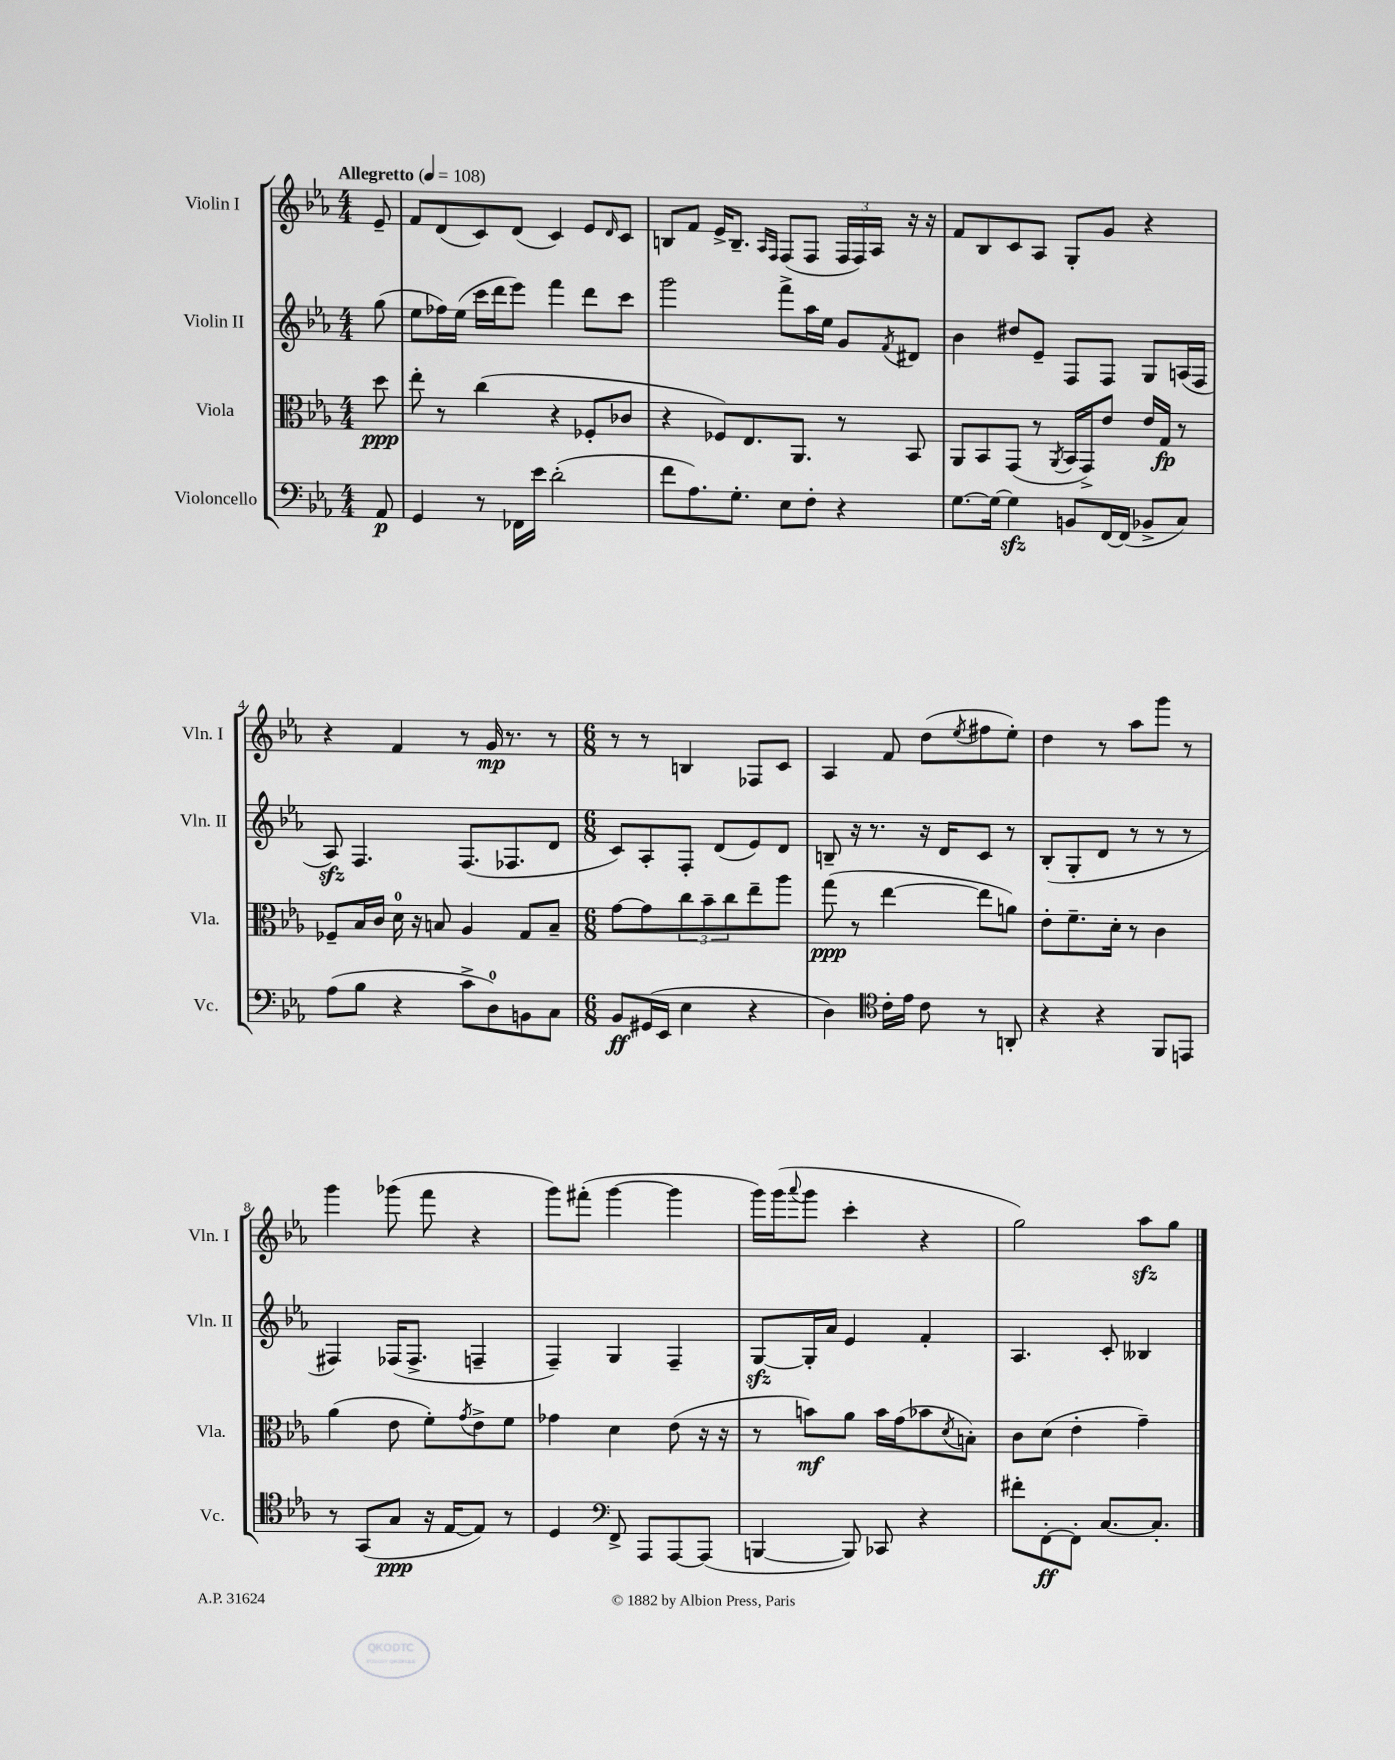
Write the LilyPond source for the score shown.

<<
\new StaffGroup <<
\new Staff = "s0" \with { instrumentName = "Violin I" shortInstrumentName = "Vln. I" } {
    \clef treble \key ees \major \numericTimeSignature \time 4/4 \partial 8 \tempo "Allegretto" 4 = 108
    ees'8-- |
    f'8 d'8( c'8) d'8( c'4) ees'8 \grace { d'16 } c'8 |
    b8 f'8 ees'16-> b8.-- \grace { aes16 f16 } f8( f8 \tuplet 3/2 { f16 f16) aes16 } r16 r16 |
    f'8 bes8 c'8 aes8 g8-. g'8 r4 |
    r4 f'4 r8 g'16\mp r8. r8 |
    \numericTimeSignature \time 6/8 r8 r8 b4 fes8 c'8 |
    aes4 f'8 d''8( \acciaccatura { ees''8 } fis''8 ees''8-.) |
    d''4 r8 aes''8 g'''8 r8 |
    g'''4 ges'''8( f'''8 r4 |
    g'''8) fis'''8-.( g'''4~ g'''4 |
    g'''16) g'''16( \appoggiatura { aes'''8 } g'''8 c'''4-. r4 |
    g''2) aes''8\sfz g''8 \bar "|." |
}
\new Staff = "s1" \with { instrumentName = "Violin II" shortInstrumentName = "Vln. II" } {
    \clef treble \key ees \major \numericTimeSignature \time 4/4 \partial 8
    g''8( |
    ees''8 fes''16) ees''16( c'''16 d'''16 ees'''8) f'''4 d'''8 c'''8 |
    g'''2 f'''8-> aes''16 ees''16 g'8 \acciaccatura { f'8 } dis'8 |
    bes'4 dis''8 ees'8-- f8 f8 g8 a16( f16 |
    aes8\sfz) f4. f8.( fes8. d'8 |
    \numericTimeSignature \time 6/8 c'8) aes8-. f8-. d'8( ees'8) d'8 |
    b8-- r16 r8. r16 d'16 c'8 r8 |
    bes8-.( g8-. d'8 r8 r8 r8 |
    fis4) fes16( fes8.-> f4-- |
    f4--) g4 f4-- |
    g8~\sfz g16-. aes'16 ees'4 f'4-. |
    aes4. c'8-. beses4 \bar "|." |
}
\new Staff = "s2" \with { instrumentName = "Viola" shortInstrumentName = "Vla." } {
    \clef alto \key ees \major \numericTimeSignature \time 4/4 \partial 8
    d''8\ppp |
    ees''8-. r8 c''4( r4 fes8-. ces'8 |
    r4 fes8) ees8. aes,8. r8 bes,8 |
    aes,8 bes,8 g,8( r8 \acciaccatura { aes,8 } bes,16 g,16->) ees'8 ees'16 g16\fp r8 |
    fes8-- bes16 c'16 d'16-0 r16 b8 aes4 g8 b8-- |
    \numericTimeSignature \time 6/8 g'8~ g'8 \tuplet 3/2 { c''8 bes'8-- c''8 } ees''8-- aes''8 |
    g''8\ppp( r8 ees''4~ ees''8 a'8) |
    ees'8-. f'8.-- d'16-. r8 c'4 |
    aes'4( ees'8 f'8-.) \acciaccatura { g'8 } ees'8-> f'8 |
    ges'4 d'4 ees'8( r16 r16 |
    r8 b'8\mf) aes'8 b'16 g'16( bes'8 \acciaccatura { d'8 } b8-.) |
    c'8 d'8( ees'4-. g'4--) \bar "|." |
}
\new Staff = "s3" \with { instrumentName = "Violoncello" shortInstrumentName = "Vc." } {
    \clef bass \key ees \major \numericTimeSignature \time 4/4 \partial 8
    aes,8\p |
    g,4 r8 fes,16 ees'16 d'2-.( |
    f'8 aes8.) g8.-. ees8 f8-. r4 |
    g8.~ g16~ g4\sfz b,8 f,16~ f,16( bes,8-> c8) |
    aes8( bes8 r4 c'8-> d8-0) b,8 c8 |
    \numericTimeSignature \time 6/8 bes,8\ff gis,16( ees,16 ees4 r4 |
    d4) \clef tenor c'16-. ees'16 c'8 r8 a,8-. |
    r4 r4 f,8 e,8 |
    r8 g,8( g8\ppp r16 ees16~ ees8) r8 |
    d4 \clef bass f,8-> aes,,8 aes,,8~ aes,,8( |
    b,,4~ b,,8) ces,8 r4 |
    fis'8-. f,8~-.\ff f,8-. c8.~ c8.-. \bar "|." |
}
>>
>>
